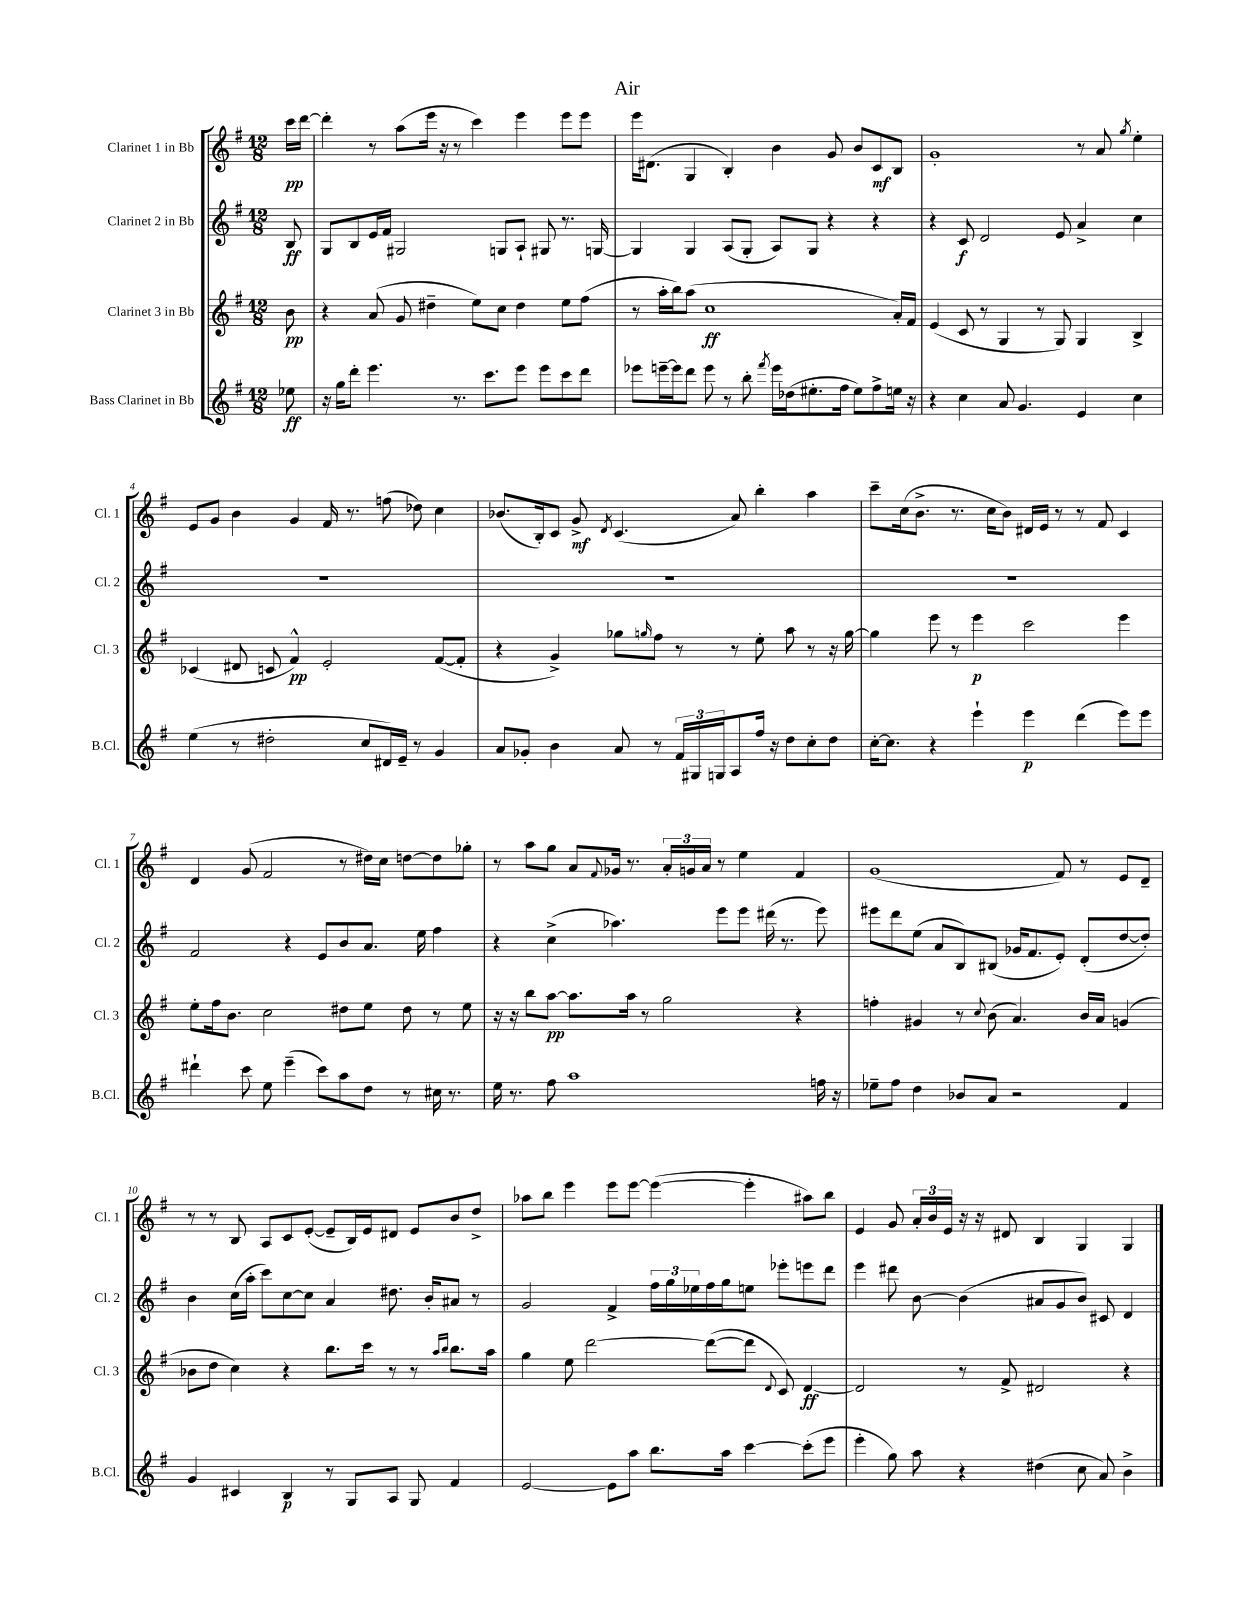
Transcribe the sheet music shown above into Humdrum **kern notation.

**kern	**kern	**kern	**kern
*staff4	*staff3	*staff2	*staff1
*clefG2	*clefG2	*clefG2	*clefG2
*k[f#]	*k[f#]	*k[f#]	*k[f#]
*M12/8	*M12/8	*M12/8	*M12/8
8ee-\	8b\	8B/	16ccc\LL
.	.	.	[16ddd\JJ
=	=	=	=
16r	4r	8G/L	4ddd'\]
16gg\LK	.	.	.
8ddd'\J	.	8B/	.
4.eee\	(8a/	16e/L	8r
.	.	16f#/JJ	.
.	8g/	2G#/	(8aa\L
.	4dd#~\	.	16eee\Jk
.	.	.	16r
8.r	.	.	8r
.	8ee\L)	.	4ccc\)
8.ccc\L	.	.	.
.	8cc\J	8G/L	.
8eee\J	4dd#\	8A`/J	4eee\
8eee\L	.	8G#/	.
8ccc\	8ee\L	8.r	8eee\L
8ddd\J	(8ff#\J	.	8eee\J
.	.	[16G/	.
=	=	=	=
8eee-\L	8r	4G/]	16eee\LK
.	.	.	(8.d#\J
[16eee~\L	16aa'\LL	.	.
16eee\]J	16bb\J)	.	.
8ddd\J	(8aa\J	4G/	4G/
8eee\	1cc	.	.
8r	.	(8A/L	4B'/)
8bb'\	.	8G'/J	.
8qfff#/	.	.	.
16eee\LL	.	8A/L)	4b\
(16dd-\J	.	.	.
8.ee#'\	.	8G/J	.
.	.	4r	8g/
16ff#\Jk	.	.	.
8ee#\L)	.	.	8b/L
8ff#^\	.	4r	8c/
16ee\Jk	16a'/LL)	.	8B/J
16r	16f#/JJ	.	.
=	=	=	=
4r	(4e/	4r	1g'
4cc\	8c/	8c/	.
.	8r	2d/	.
8a/	4G/	.	.
4.g/	.	.	.
.	8r	.	.
.	8G/)	8e/	.
4e/	4G/	4a^/	8r
.	.	.	8a/
.	.	.	8qgg/
4cc\	4B^/	4cc\	4ee'\
=	=	=	=
(4ee\	(4c-/	1.r	8e/L
.	.	.	8g/J
8r	8d#/	.	4b\
2dd#'\	8c/	.	.
.	4f#^^/)	.	4g/
.	2e'/	.	16f#/
.	.	.	8.r
8cc/L	.	.	.
16d#/L)	.	.	(8ff\
16e~/JJ	.	.	.
8r	.	.	8dd-\)
4g/	([8f#/L	.	4cc\
.	8f#'/]J	.	.
=	=	=	=
8a/L	4r	1.r	(8.b-/L
8g-'/J	.	.	.
.	.	.	16B'/k)
4b\	4g^/)	.	8c/J
.	.	.	8g^/
.	.	.	8qd/
8a/	8gg-\L	.	(4.c/
.	16qqgg/	.	.
8r	8ff#\J	.	.
24f#/LL	8r	.	.
24G#/	.	.	.
24G/J	.	.	.
8A/	8r	.	8a/)
16ff#/Jk	8ee'\	.	4bb'\
16r	.	.	.
8dd\L	8aa\	.	.
8cc'\	8r	.	4aa\
8dd\J	16r	.	.
.	[16gg\	.	.
=	=	=	=
[16cc'\LK	4gg\]	1.r	8ccc~\L
8.cc\]J	.	.	.
.	.	.	(16cc\k
.	.	.	8.b^\J
4r	8eee\	.	.
.	8r	.	8.r
4eee`\	4eee\	.	.
.	.	.	16cc\LK
.	.	.	8b\J)
4eee\	2ccc\	.	16d#/LL
.	.	.	16e/JJ
.	.	.	8r
(4ddd\	.	.	8r
.	.	.	8f#/
8eee\L)	4eee\	.	4c/
8eee\J	.	.	.
=	=	=	=
4ddd#`\	8ee'\L	2f#/	4d/
.	16ff#\k	.	.
.	8.b\J	.	.
8ccc\	.	.	(8g/
8ee\	2cc\	.	2f#/
(4eee~\	.	4r	.
8ccc\L)	.	8e/L	.
8aa\	8dd#\L	8b/	8r
8dd\J	8ee\J	8.a/J	16dd#\LL)
.	.	.	16cc\JJ
8r	8dd#\	.	[8dd\L
.	.	16ee\	.
16cc#\	8r	4ff#\	8dd\]
8.r	.	.	.
.	8ee\	.	8gg-'\J
=	=	=	=
16ee\	16r	4r	8r
8.r	16r	.	.
.	8bb\L	.	8aa\L
8ff#\	[8aa\J	(4cc^\	8gg\J
1aa	8.aa\]L	.	8a/L
.	.	.	8qqf#/
.	.	4.aa-\)	16g-/Jk
.	16aa\Jk	.	8.r
.	8r	.	.
.	2gg\	.	24a'/LL
.	.	.	24g/
.	.	.	24a/JJ
.	.	8eee\L	8r
.	.	8eee\J	4ee\
.	.	(16ddd#\	.
.	.	8.r	.
.	4r	.	4f#/
16ff\	.	8eee\)	.
16r	.	.	.
=	=	=	=
8ee-~\L	4ff'\	8eee#\L	(1g
8ff#\J	.	8ddd\	.
4dd\	4g#/	(8ee\J	.
.	.	8a/L	.
8b-/L	8r	8B/)	.
.	8qqcc/	.	.
8a/J	(8b\	(8B#/J	.
2r	4.a/)	16g-/LK	.
.	.	8.f#/	.
.	.	8e'/J)	8f#/)
.	16b/LL	(8d'/L	8r
.	16a/JJ	.	.
4f#/	(4g/	[8dd/	8e/L
.	.	8dd'/]J)	8d~/J
=	=	=	=
4g/	8b-\L	4b\	8r
.	8dd\J	.	8r
4c#/	4cc\)	(16cc\LL	8B/
.	.	16aa'\JJ	.
.	.	8ccc\L)	8A/L
4B/	4r	[8cc\	8c/
.	.	8cc\]J	([8e'/J
8r	8.bb\L	4a/	8e~/]L
8G/L	.	.	16B/L)
.	16ccc\Jk	.	16e/J
8A/J	8r	8.dd#\	8d#/J
8G/	8r	.	8e/L
.	.	16b'/LK	.
.	16qqaa/LL	.	.
.	16qqbb/JJ	.	.
4f#/	8.bb\L	8a#/J	8b/
.	.	8r	8dd^/J
.	16aa\Jk	.	.
=	=	=	=
[2e/	4gg\	2g/	8aa-\L
.	.	.	8bb\J
.	8ee\	.	4eee\
.	[2ddd\	.	.
8e\]L	.	4f#^/	8eee\L
8aa\J	.	.	[8eee\J
8.bb\L	.	24ff#\LL	(4eee\_
.	.	24gg\	.
.	.	24ee-\	.
.	(8ddd\_L	16ff#\	.
16aa\Jk	.	16gg\J	.
[4ccc\	8ddd\]J	8ee\J	4eee'\]
.	8qqd/	.	.
.	8c/)	8eee-'\L	.
(8ccc'\]L	[4d/	8eee\	8aa#\L)
8eee\J	.	8ddd\J	8bb\J
=	=	=	=
4eee'\	2d/]	4eee\	4e/
8gg\)	.	8ddd#\	8g/
8aa\	.	[8b\	24a'/LL
.	.	.	24b/
.	.	.	24e/JJ
4r	8r	(4b\]	16r
.	.	.	16r
.	8f#^/	.	8d#/
(4dd#\	2d#/	8a#/L	4B/
.	.	8g/	.
8cc\	.	8b/J)	4G/
8a/)	.	8c#/	.
4b^\	4r	4d/	4G/
==	==	==	==
*-	*-	*-	*-
